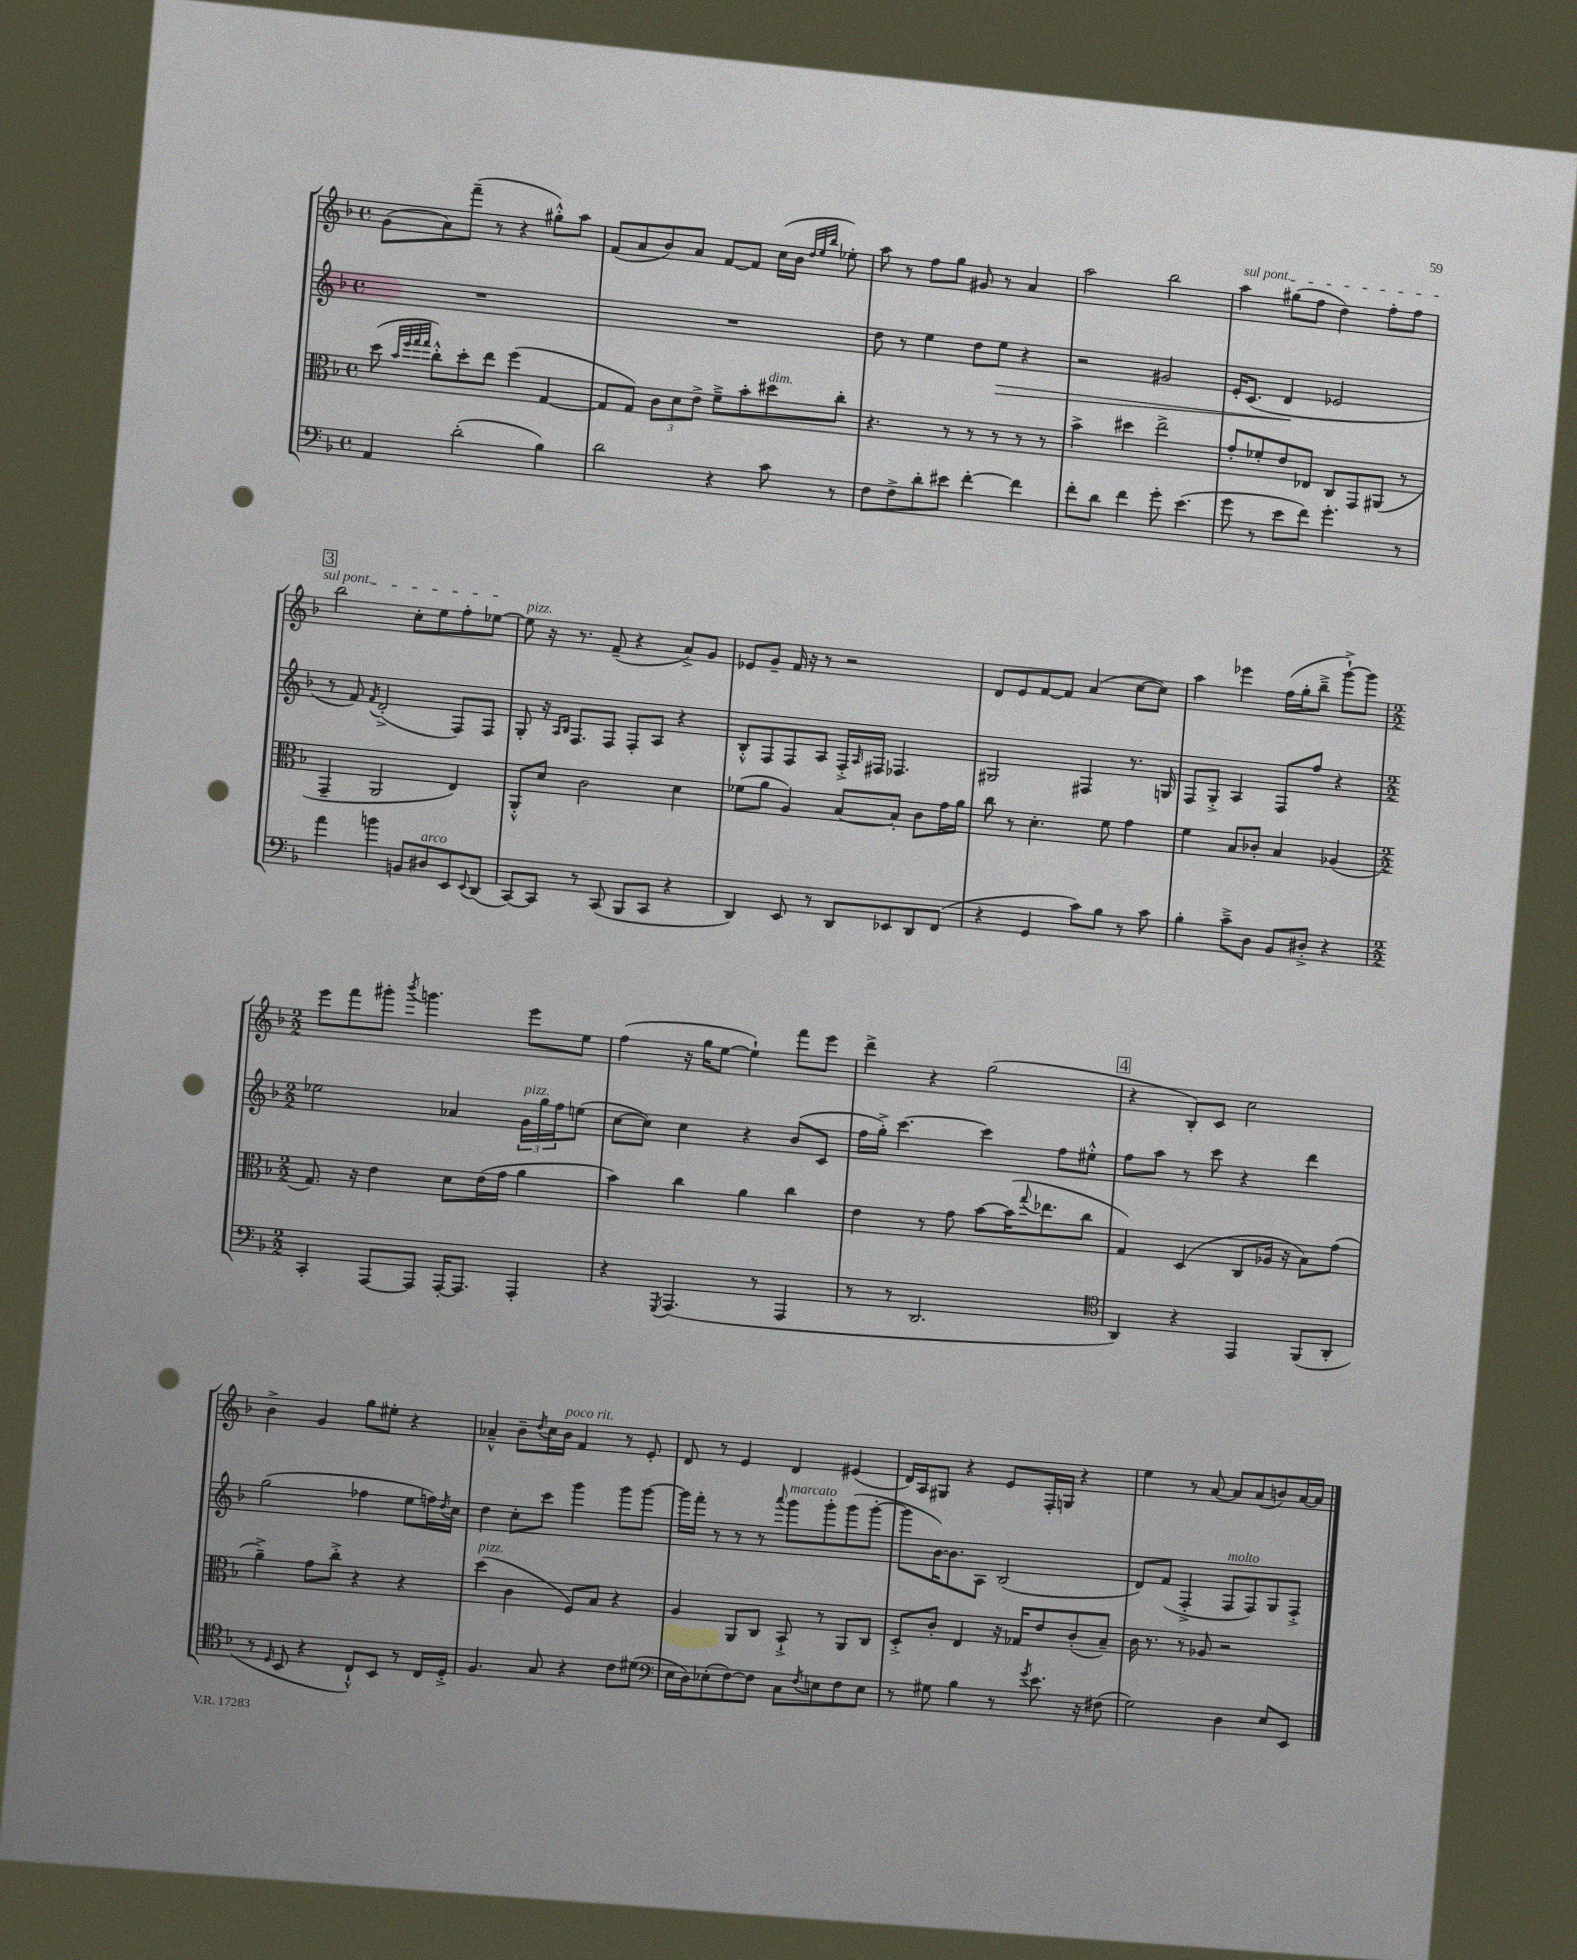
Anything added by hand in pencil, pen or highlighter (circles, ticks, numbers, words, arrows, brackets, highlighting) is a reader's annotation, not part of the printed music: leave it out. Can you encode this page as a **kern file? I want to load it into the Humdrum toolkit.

**kern	**kern	**kern	**dynam	**kern
*part4	*part3	*part2	*part2	*part1
*staff4	*staff3	*staff2	*staff2	*staff1
*clefF4	*clefC3	*clefG2	*	*clefG2
*k[b-]	*k[b-]	*k[b-]	*	*k[b-]
*M4/4	*M4/4	*M4/4	*	*M4/4
*met(c)	*met(c)	*met(c)	*	*met(c)
=52	=52	=52	=52	=52
4AA/	(8dd\	1r	.	(8g\L
.	32qqb-/LLL	.	.	.
.	32qqff/	.	.	.
.	32qqgg/	.	.	.
.	32qqgg/JJJ	.	.	.
.	8cc'^^\L)	.	.	8a\)
(2d'\	8dd'\	.	.	(8fff~\J
.	8ee\J	.	.	8r
.	(4ff\	.	.	4r
4B-\)	[4G/	.	.	8gg#X'^^\L)
.	.	.	.	8aa\J
=53	=53	=53	=53	=53
2d\	8G/L]	1r	.	(8f/L
.	8G/J)	.	.	8a/
.	12c\L	.	.	8b-/)
.	12d\	.	.	.
.	.	.	.	8a/J
.	12e^\J	.	.	.
4r	8f~^\L	.	.	[8f/L
.	8b-'\	.	.	8f/J]
!	!LO:TX:a:i:t=dim.	!	!	!
8c\	8dd#X\	.	.	(16cc\LL
.	.	.	.	16b-\JJ
.	.	.	.	32qqdd/LLL
.	.	.	.	32qqee/
.	.	.	.	32qqbb-/JJJ
8r	8cc'\J	.	.	8ee-X'\)
=54	=54	=54	=54	=54
8F\L	4.r	8dd\	.	8aa\
8F^\	.	8r	.	8r
8d'\	.	4ee\	.	8ff\L
8e#X\J	8r	.	.	8gg\J
[4f'\	8r	8dd\L	.	8g#X/
!	!	!	!LO:HP:b	!
.	8r	8ee\J	>	8r
4f\]	8r	4r	.	4a/
.	8r	.	.	.
=55	=55	=55	=55	=55
8f'\L	4b-^\	2r	.	2aa\
8d\J	.	.	.	.
4f\	4dd#X\	.	.	.
8g'\	2ee^\	2g#X/	.	2bb-\
(4.e\	.	.	.	.
=56	=56	=56	=56	=56
!	!	!	!	!LO:TX:a:i:t=sul pont.
8g\	8g'/L	16e'/KL	.	4aa\
.	.	(8.c/J	.	.
8r	8f-X'/	.	.	.
8e\L	8e/	4d/	.	(8gg#X\L
8f\J)	8E-X/J	.	.	8ff\J
4.g'\	8C/L	2e-X/	]	4dd\)
.	8GG/	.	.	.
.	(8AA#X/J	.	.	8ff'\L
8r	8r	.	.	8ff\J
!!LO:LB:g=z
!!LO:REH:place=s1:t=3
=57	=57	=57	=57	=57
4a\	4GG~/	8r	.	2bb-\
.	.	8f/)	.	.
.	.	8qf/	.	.
4bn\	2AA/	(2d'^/	.	.
8BBn/L	.	.	.	8cc'\L
!LO:TX:a:i:t=arco	!	!	!	!
8D#X/	.	.	.	8ee\
8EE/	4E/)	8F/L)	.	8ff'\
8qqEE/	.	.	.	.
(8DD/J	.	8F/J	.	[8ee-X\J
=58	=58	=58	=58	=58
!	!	!	!	!LO:TX:a:i:t=pizz.
[8CC/L)	8AA'^^/L	8G'/	.	8ee-\]
8CC/J]	8d/J	16r	.	16r
.	.	16qqA/LL	.	.
.	.	16qqB-/JJ	.	.
.	.	8.F/L	.	8.r
8r	2c\	.	.	.
(8CC/	.	8F/J	.	(8f~/
8BBB-/L	.	8F'/L	.	4r
8CC/J	.	8A/J	.	.
4r	4d\	4r	.	8a^/L)
.	.	.	.	8g/J
=59	=59	=59	=59	=59
4DD/)	(8f-X\L	8B-'^^/L	.	8e-X/L
.	8a\J	8F/	.	8g~/J
8EE/	4A/)	8F/	.	16f/
.	.	.	.	16r
8r	.	8A/J	.	8r
8DD/L	[8B-/L	16F'^/LL	.	2r
.	.	16qqA/	.	.
.	.	16F#X/JJ	.	.
8EE-X/	8B-'/J]	4.F-X/	.	.
8DD/	8c\L	.	.	.
(8FF/J	16g\L	.	.	.
.	16a\JJ	.	.	.
=60	=60	=60	=60	=60
4r	8cc\	2G#X/	.	8d/L
.	8r	.	.	8e/
4GG/	4.d'\	.	.	[8f/
.	.	.	.	8f/J]
8c\L)	.	4F#X/	.	(4a/
8B-\J	8f\	.	.	.
8r	4g\	8.r	.	[8cc\L
8c\	.	.	.	8cc\J])
.	.	16Gn/	.	.
=61	=61	=61	=61	=61
4B-'\	4f\	8F/L	.	4aa\
.	.	8G'^/J	.	.
8c~^\L	8B-/L	4A/	.	4eee-X\
8D\J	8c-X'/J	.	.	.
8BB-/L	4B-/	8F/L	.	(16ff\LL
.	.	.	.	16gg'\J
8D#X'^/J	.	8ff/J	.	8bb-~^\J
4r	(4A-X/	4r	.	[8ggg`^\L)
.	.	.	.	8ggg\J]
!!LO:LB:g=z
=62	=62	=62	=62	=62
*M2/2	*M2/2	*M2/2	*	*M2/2
4CC'/	8.G/)	2ee-X\	.	8eee\L
.	.	.	.	8fff\
.	16r	.	.	.
[8AAA/L	4e\	.	.	8ggg#X'\J
.	.	.	.	8qbbb-/
8AAA/J]	.	.	.	4.gggn\
[16AAA'/KL	8d\L	4a-X/	.	.
8.AAA/J]	.	.	.	.
.	(16e\L	.	.	.
.	16g\JJ	.	.	.
!	!	!LO:TX:a:i:t=pizz.	!	!
4AAA'/	4a\	24g\LL	.	8eee\L
.	.	24gg\	.	.
.	.	24ff\J	.	.
.	.	(8een\J	.	8ee\J
=63	=63	=63	=63	=63
4r	4b-\)	[8cc\L	.	(4ff\
.	.	8cc\J])	.	.
8qGGG/	.	.	.	.
(4.AAA/	4cc\	4cc\	.	16r
.	.	.	.	16gg\KL
.	.	.	.	[8ee\J
.	4a\	4r	.	4ee`\])
8r	.	.	.	.
4AAA/	4cc\	(8b-/L	.	8fff\L
.	.	8c/J	.	8eee\J
=64	=64	=64	=64	=64
8r	4e\	16ff\LL	.	4ddd^\
.	.	16gg'^\JJ)	.	.
8r	.	[4.ccc\	.	.
2.DD/	8r	.	.	4r
.	8g\	.	.	.
.	[8b-\L	4ccc\]	.	(2gg\
.	(16b-\K]	.	.	.
.	8qqgg/	.	.	.
.	8.ee-X\	.	.	.
.	.	8ff\L	.	.
.	8cc\J	8ee#X'^^\J	.	.
!!LO:REH:place=s1:t=4
=65	=65	=65	=65	=65
*clefC4	*	*	*	*
4AA/)	4G/)	8ff\L	.	4r
.	.	8aa\J	.	.
4r	(4D/	8r	.	8B-'/L)
.	.	8ccc\	.	8c/J
4EE/	8C/L	4r	.	2cc\
.	16A-X/Jk	.	.	.
.	16r	.	.	.
(8FF/L	8B-\L)	4ddd\	.	.
8AA'/J	(8g\J	.	.	.
!!LO:LB:g=z
=66	=66	=66	=66	=66
8r	4a~^\)	(2gg\	.	4b-^\
16qqD/	.	.	.	.
8BB-/	.	.	.	.
4r	8g\L	.	.	4g/
.	8cc'^\J	.	.	.
8C`^^/L)	4r	4ff-X\	.	8gg\L
8BB-/J	.	.	.	8ee#X'\J
8r	4r	8ee\L	.	4r
16C/LL	.	16ffn\L)	.	.
.	.	8qdd/	.	.
16D'^/JJ	.	16cc\JJ	.	.
=67	=67	=67	=67	=67
!	!LO:TX:a:i:t=pizz.	!	!	!
4.F/	(4dd\	4dd\	.	4a-X~^^/
.	4c\	8cc'\L	.	8b-~\L
.	.	.	.	8qdd/
8G/	.	8ccc\J	.	16cc\L
!	!	!	!	!LO:TX:a:i:t=poco rit.
.	.	.	.	16b-\JJ
4r	8F/L)	4ggg\	.	4f/
.	8B-/J	.	.	.
8c\L	4r	8ggg\L	.	8r
(8d#X\J	.	[8ggg\J	.	8e'/
=68	=68	=68	=68	=68
*clefF4	*	*	*	*
16E\LL	4A/	16ggg\LL]	.	8d/
16D\J)	.	16fff'\JJ	.	.
(8E-X'\	.	8r	.	8r
[8F\)	8AA/L	8r	.	4e/
8F\J]	8C/J	8r	.	.
.	.	8qqaaa/	.	.
!	!	!LO:TX:a:i:t=marcato	!	!
8C\L	8BB-`^/	8ggg\L	.	4d/
8qF/	.	.	.	.
8En\	8r	8ggg'\	.	.
8F\	8AA/L	(8ggg\	.	(4e#X/
8E\J	8C/J	[8ggg'\J	.	.
=69	=69	=69	=69	=69
8r	8D'^/L	8ggg\L]	.	16d/LL)
.	.	.	.	16A/J
8G#X\	8c'/J	[16b-\K)	.	8G#X/J
.	.	8.b-\]	.	.
4B-\	4E/	.	.	4r
.	.	8A\J	.	.
8r	16r	(2B-/	.	8e/L
.	16G-X/KL	.	.	.
8qg/	.	.	.	.
8.e\	8e/	.	.	16F'/L
.	.	.	.	16Gn/JJ
.	(8c'/	.	.	4r
16r	.	.	.	.
(8F#X\	8B-~/J)	.	.	.
=70	=70	=70	=70	=70
2G\)	16c\	8d/L)	.	4ee\
.	8.r	.	.	.
.	.	(8f/J	.	.
.	8r	4F'^/	.	8r
.	8A-X/	.	.	[8a/
!	!	!LO:TX:a:i:t=molto	!	!
4D\	2r	8F/L	.	8a/L]
.	.	8F/)	.	(8a/
8E/L	.	8G/	.	8bn/)
8EE/J	.	8F'^/J	.	[16a/L
.	.	.	.	16a/JJ]
==	==	==	==	==
*-	*-	*-	*-	*-
